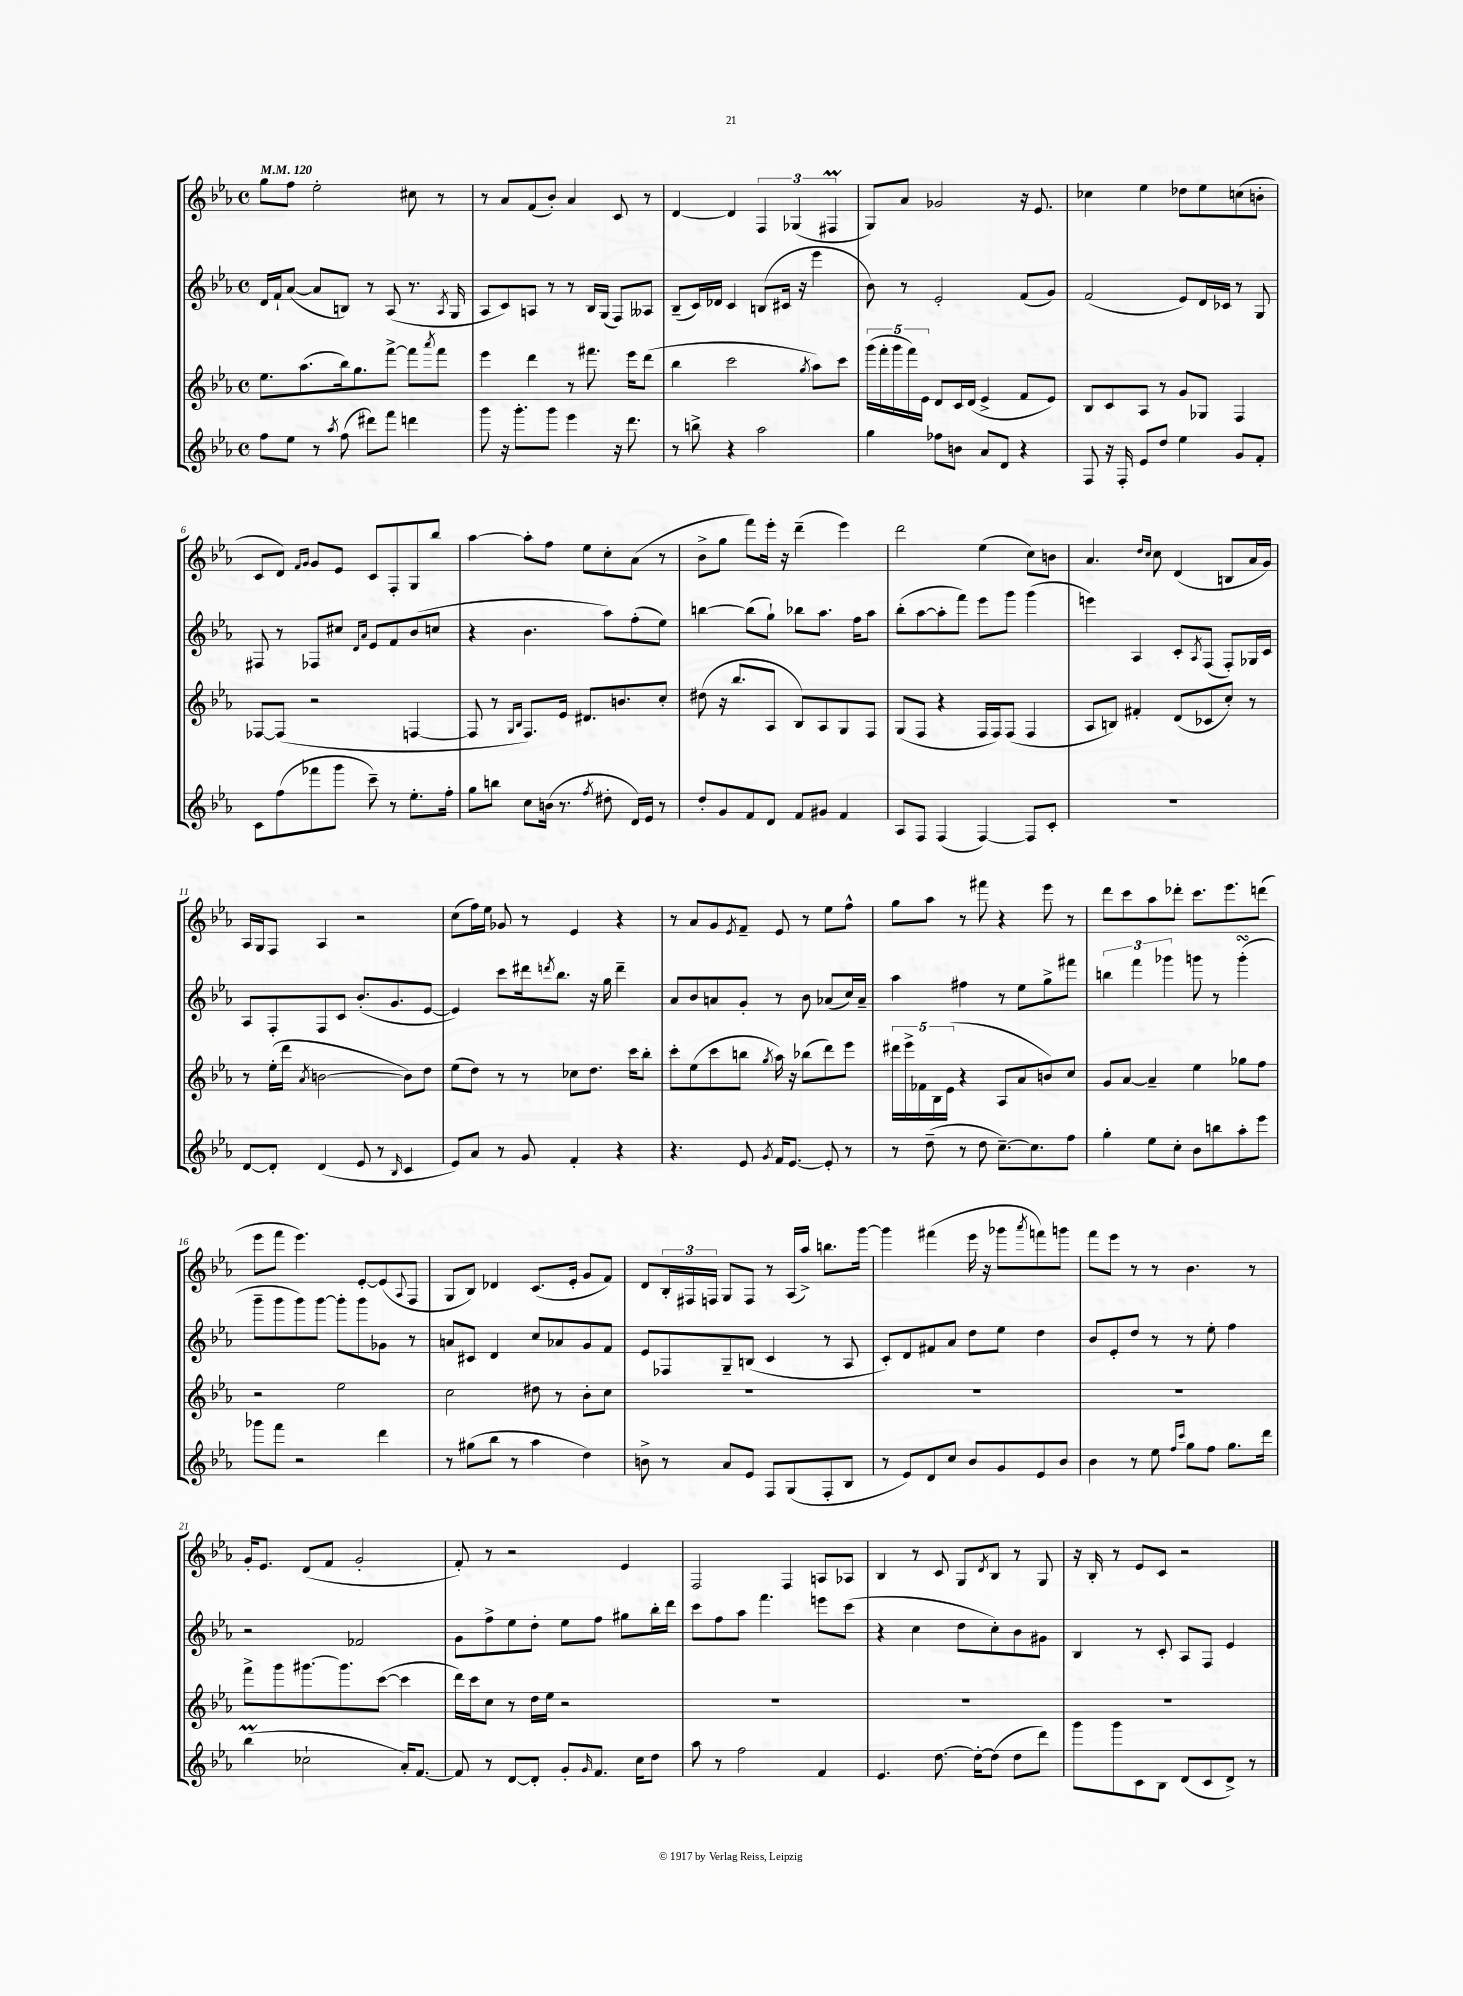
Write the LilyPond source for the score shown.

<<
\new StaffGroup <<
\new Staff = "s0" {
    \clef treble \key ees \major \defaultTimeSignature \time 4/4 \tempo 4 = 120
    g''8 f''8 ees''2-. cis''8 r8 |
    r8 aes'8 f'8( bes'8-.) aes'4 c'8 r8 |
    d'4~ d'4 \tuplet 3/2 { f4 ges4( fis4\prall } |
    g8) aes'8 ges'2 r16 ees'8. |
    ces''4 ees''4 des''8 ees''8 c''8( b'8-. |
    c'8 d'8) \grace { f'16 g'16 } g'8 ees'8 c'8 f8-. g8 bes''8 |
    aes''4~ aes''8-. f''8 ees''8 c''8-. aes'8( r8 |
    bes'8-> g''8 f'''8) ees'''16-. r16 d'''4--( ees'''4) |
    d'''2 ees''4( c''8) b'8 |
    aes'4. \grace { d''16 c''16 } c''8 d'4( b8 aes'16 g'16) |
    aes16 g16 f8 aes4 r2 |
    c''8( f''16) ees''16 ges'8 r8 ees'4 r4 |
    r8 aes'8 g'8 \acciaccatura { ees'8 } f'8-- ees'8 r8 ees''8 f''8-^ |
    g''8 aes''8 r8 fis'''8 r4 ees'''8 r8 |
    d'''8 c'''8 aes''8 des'''8-. c'''8. ees'''8. d'''8( |
    ees'''8 f'''8 ees'''4.) ees'8~-. ees'8( \appoggiatura { aes8 } f8 |
    g8 bes8) des'4 c'8.( ees'16-. g'8 f'8) |
    d'8 \tuplet 3/2 { bes16-. fis16 f16 } g8 f8 r8 aes16( aes''16->) b''8. g'''16~ |
    g'''4 fis'''4( ees'''16 r16 ges'''8 \acciaccatura { aes'''8 } f'''8) g'''8 |
    f'''8 ees'''8 r8 r8 bes'4. r8 |
    g'16-. ees'8. d'8( f'8 g'2-. |
    f'8-.) r8 r2 ees'4 |
    f2 f4 a8 aes8 |
    bes4 r8 c'8 g8 \acciaccatura { d'8 } bes8 r8 g8 |
    r16 bes16-. r8 ees'8 c'8 r2 \bar "|." |
}
\new Staff = "s1" {
    \clef treble \key ees \major \defaultTimeSignature \time 4/4
    d'16 f'16-! aes'8~( aes'8 b8) r8 aes8( r8. \acciaccatura { aes8 } g16 |
    aes8 c'8) a8 r8 r8 bes16 g16( f8) aeses8 |
    bes8--( c'16) des'16 c'4 b8( cis'16 r16 ees'''4 |
    bes'8) r8 ees'2-. f'8( g'8) |
    f'2( ees'8) d'16 ces'16 r8 g8 |
    fis8 r8 fes8 cis''8 \grace { d'16 aes'16 } ees'8 f'8 bes'8( c''8 |
    r4 bes'4. aes''8) f''8-.( ees''8) |
    b''4~ b''8( g''8-!) bes''8 aes''8. f''16 aes''8 |
    bes''8-.( aes''8~ aes''8-. f'''8) ees'''8 g'''8 g'''4( |
    e'''4) aes4 c'8-. \acciaccatura { aes8 } f8( f8-.) ges16 c'16 |
    aes8 f8-. f8 c'8 bes'8.-.( g'8. ees'8~ |
    ees'4) c'''8 dis'''16 \acciaccatura { d'''8 } bes''8. r16 g''16 d'''4-- |
    aes'8 bes'8 a'8 g'8-. r8 bes'8 aes'8( c''16) aes'16-- |
    aes''4 fis''4 r8 ees''8 g''8-> fis'''8 |
    \tuplet 3/2 { b''4 f'''4 ges'''4 } g'''8 r8 g'''4-.\turn( |
    g'''8-- g'''8 g'''8) g'''8~ g'''8-. g'''8 ges'8 r8 |
    a'8 cis'8 d'4 c''8 aes'8 g'8 f'8 |
    ees'8 fes8 g8-- b8( c'4 r8 aes8 |
    c'8-.) d'8 fis'8 aes'8 d''8 ees''8 d''4 |
    bes'8 ees'8-. d''8 r8 r8 ees''8-. f''4 |
    r2 fes'2 |
    g'8 f''8-> ees''8 d''8-. ees''8 f''8 gis''8 bes''16-. d'''16 |
    c'''8 f''8 aes''8 f'''4. e'''8 c'''8( |
    r4 c''4 d''8 c''8-.) bes'8 gis'8 |
    bes4 r8 c'8-. aes8 f8 ees'4 \bar "|." |
}
\new Staff = "s2" {
    \clef treble \key ees \major \defaultTimeSignature \time 4/4
    ees''8. aes''8.( bes''16) g''8. f'''8~-> f'''8 \acciaccatura { aes'''8 } f'''8 |
    ees'''4 d'''4 r8 fis'''8. ees'''16 d'''8( |
    bes''4 c'''2 \acciaccatura { g''8 } aes''8) c'''8 |
    \tuplet 5/4 { g'''16( f'''16-. g'''16 f'''16) ees'16 } d'8 c'16 d'16( ees'4-> f'8 ees'8) |
    bes8 c'8 aes8 r8 g'8 ges8 f4 |
    fes8~ fes8( r2 f4~ |
    f8 r8 \grace { g16 bes16 } f8.) ees'16 dis'8. b'8. c''8-. |
    dis''8( r16 bes''8. aes8 bes8) aes8 g8 f8 |
    g8( f8 r4 f16 f16) f8( f4 |
    aes8 b8) fis'4-. d'8( ces'8 c''8-.) r8 |
    r8 ees''16-.( d'''16 \acciaccatura { aes'8 } b'2~ b'8) d''8 |
    ees''8( d''8) r8 r8 ces''8 d''8. c'''16 bes''8-. |
    c'''8-. ees''8( c'''8 b''8 \acciaccatura { g''8 } aes''16) r16 bes''8( d'''8) ees'''8 |
    \tuplet 5/4 { dis'''16 ees'''16-> fes'16 bes16 ees'16( } r4 aes8 aes'8 b'8) c''8 |
    g'8 aes'8~ aes'4-- ees''4 ges''8 f''8 |
    r2 ees''2 |
    c''2 dis''8 r8 bes'8-. c''8 |
    R1 |
    R1 |
    R1 |
    f'''8-> g'''8 gis'''8.~ gis'''8. c'''8~( c'''4 |
    d'''16) c'''16 c''8 r8 d''16 ees''16 r2 |
    R1 |
    R1 |
    R1 \bar "|." |
}
\new Staff = "s3" {
    \clef treble \key ees \major \defaultTimeSignature \time 4/4
    f''8 ees''8 r8 \acciaccatura { aes''8 } f''8( dis'''8) f'''8 d'''4 |
    g'''8 r16 g'''8.-. g'''8 ees'''4 r16 d'''8. |
    r8 b''8-> r4 aes''2 |
    g''4 fes''8 b'8 aes'8 d'8 r4 |
    f8 r16 f16-. ees'8 d''8 ees''4 g'8 f'8-. |
    c'8 f''8( fes'''8 g'''8 c'''8--) r8 ees''8.-. f''16-. |
    g''8 b''8 c''8 b'16( r8. \acciaccatura { f''8 } dis''8-. d'16) ees'16 r8 |
    d''8-. g'8 f'8 d'8 f'8 gis'8 f'4 |
    aes8 f8 f4( f4~) f8 c'8-. |
    R1 |
    d'8~ d'8-. d'4( ees'8 r8 \grace { bes16 } c'4 |
    ees'8) aes'8 r8 g'8 f'4-. r4 |
    r4. ees'8 \acciaccatura { g'8 } f'16 ees'8.~ ees'8-. r8 |
    r8 d''8--( r8 d''8 c''8.~--) c''8. f''8 |
    g''4-. ees''8 c''8-. bes'8 b''8 aes''8-. ees'''8 |
    ges'''8 f'''8 r2 d'''4 |
    r8 gis''8( bes''8 r8 aes''4 d''4) |
    b'8-> r8 aes'8 ees'8 f8 g8( f8-. bes8 |
    r8 ees'8) d'8 c''8 bes'8 g'8 ees'8 bes'8 |
    bes'4 r8 ees''8 \grace { f''16 c'''16 } g''8 f''8 g''8. d'''16 |
    bes''4\prall( ces''2-! aes'16-.) f'8.~ |
    f'8 r8 d'8~ d'8-. g'8-. \grace { g'16 } f'8. c''16 d''8 |
    aes''8 r8 f''2 f'4 |
    ees'4. d''8.~ d''16~-. d''8( d''8 d'''8) |
    g'''8 g'''8 c'8 bes8 d'8( c'8 d'8->) r8 \bar "|." |
}
>>
>>
